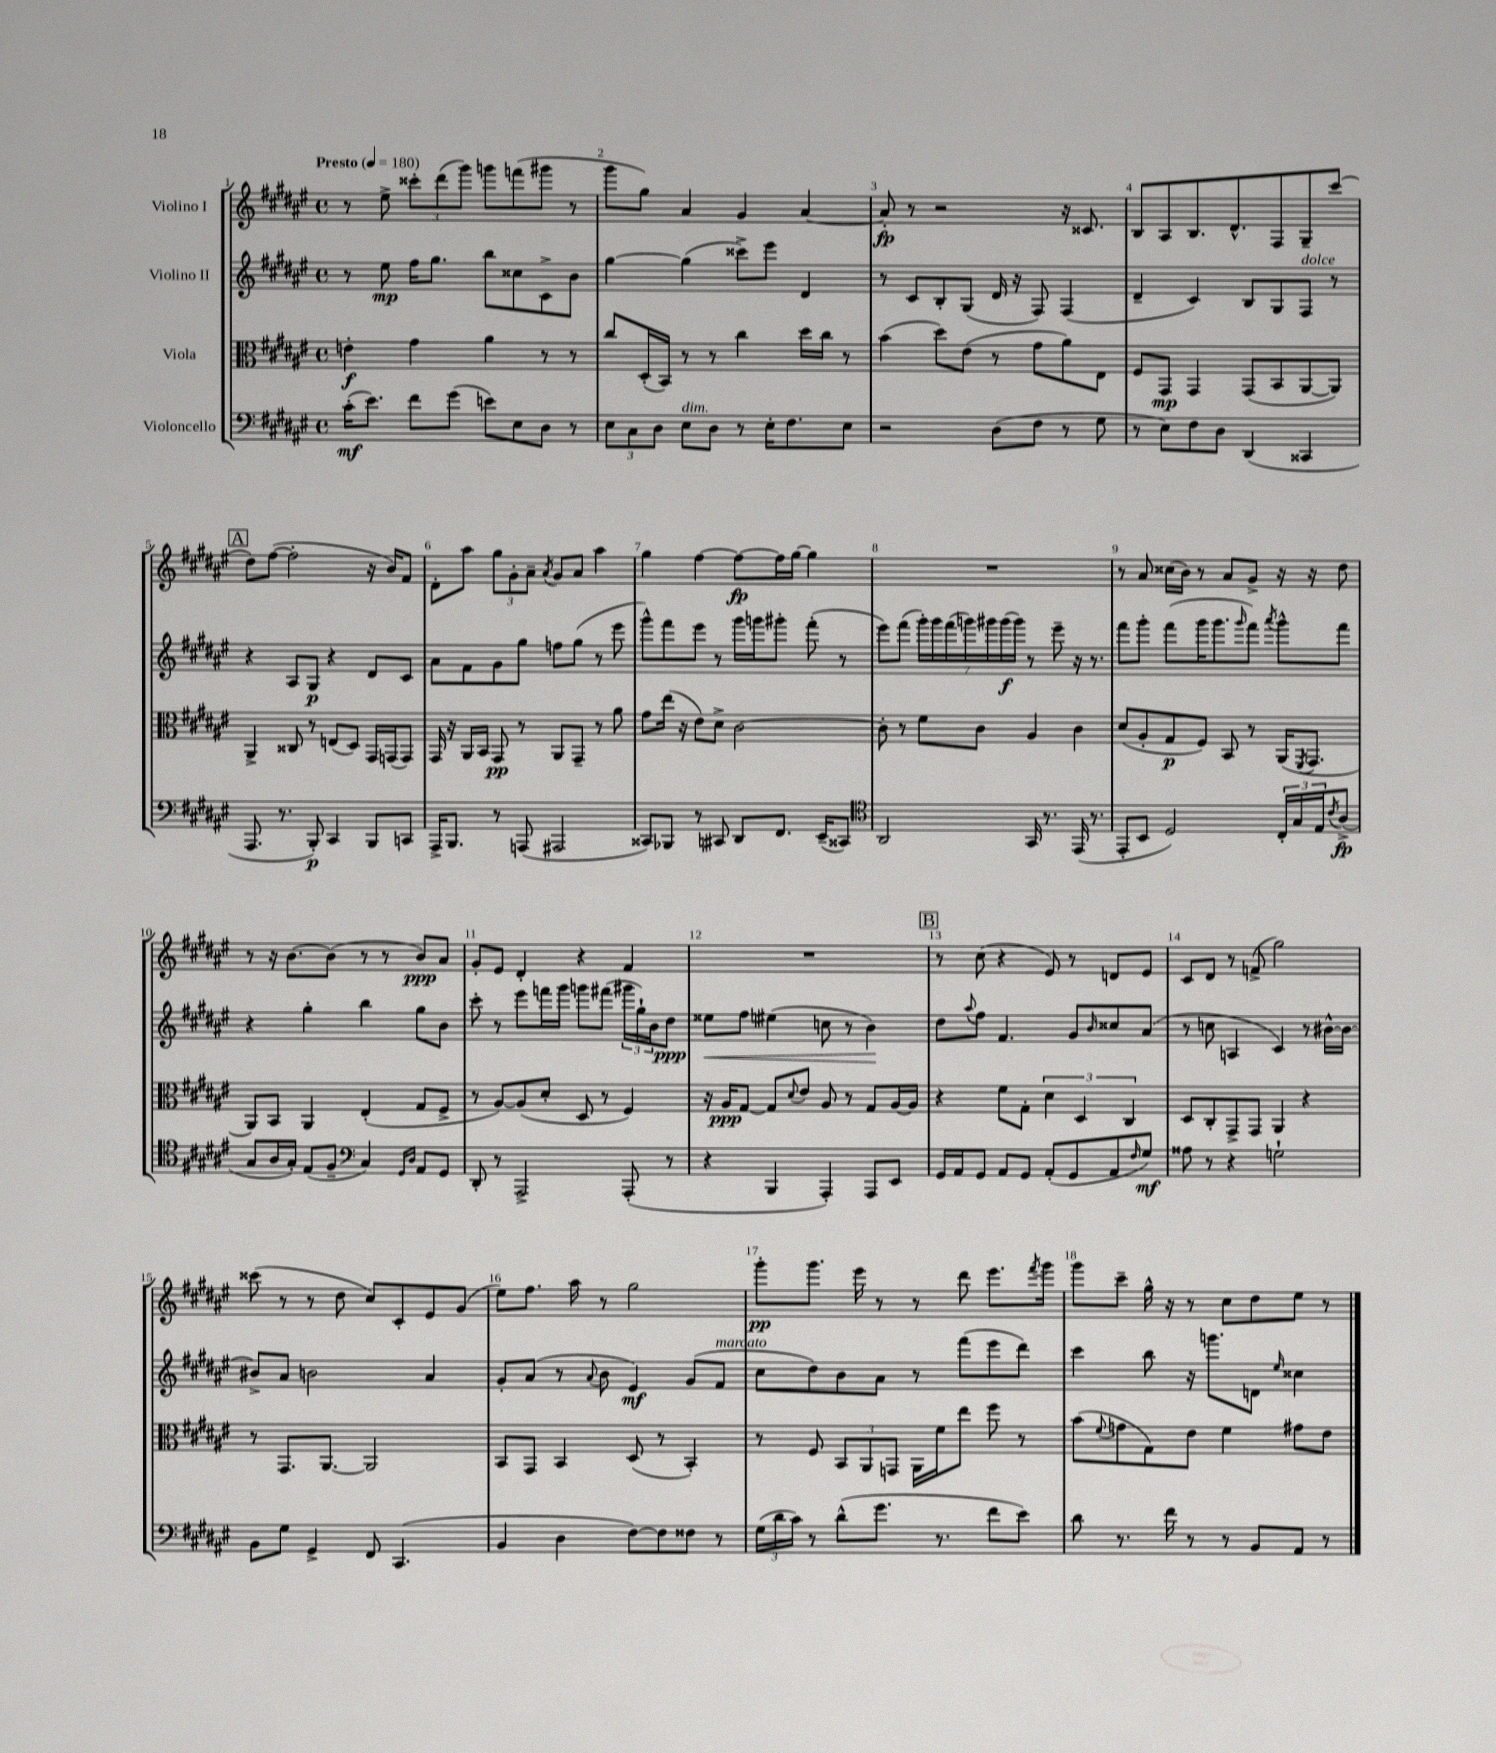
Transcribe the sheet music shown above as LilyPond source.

<<
\new StaffGroup <<
\new Staff = "s0" \with { instrumentName = "Violino I" } {
    \clef treble \key fis \major \defaultTimeSignature \time 4/4 \tempo "Presto" 4 = 180
    r8 eis''8-> \tuplet 3/2 { cisis'''8-. dis'''8( gis'''8) } g'''8 f'''8( gis'''8 r8 |
    gis'''8 gis''8) ais'4 gis'4 ais'4~ |
    ais'8-.\fp r8 r2 r16 cisis'8. |
    b8 ais8 b8. dis'8.-^ fis8 gis8-- cis'''8( |
    \mark \markup { \box "A" } dis''8) fis''8~( fis''2-. r16 b'16) fis'8 |
    dis'8-. ais''8 \tuplet 3/2 { gis''8 gis'8-. ais'8-- } \acciaccatura { ais'8 } gis'8 ais'8 ais''4 |
    gis''4 fis''4~ fis''8~\fp fis''16 gis''16~ gis''4 |
    R1 |
    r8 ais'8 cisis''16( b'16) r8 ais'8 gis'8-> r16 r16 dis''8 |
    r8 r16 b'8.~ b'8( r8 r8 b'8\ppp) ais'8 |
    gis'8-. eis'8 dis'4-. r4 fis'4 |
    R1 |
    \mark \markup { \box "B" } r8 cis''8( r4 eis'8) r8 d'8 eis'8 |
    cis'8 dis'8 r8 f'8->( gis''2) |
    cisis'''8( r8 r8 dis''8 cis''8) cis'8-. eis'8 gis'8( |
    eis''8) fis''8. ais''16 r8 gis''2 |
    gis'''8-.\pp gis'''8. eis'''16 r8 r8 dis'''8 eis'''8. \acciaccatura { fis'''8 } gis'''16 |
    gis'''8 cis'''8-- gis''16-^ r16 r8 cis''8 dis''8 eis''8 r8 \bar "|." |
}
\new Staff = "s1" \with { instrumentName = "Violino II" } {
    \clef treble \key fis \major \defaultTimeSignature \time 4/4
    r8 eis''8\mp fis''16 gis''8. b''8 cisis''8 cis'8-> b'8 |
    gis''4~ gis''4( cisis'''8->) eis'''8 dis'4 |
    r8 cis'8 b8-. gis8( dis'16 r16 fis8) fis4( |
    dis'4-- cis'4) b8 gis8 fis8^\markup { \italic "dolce" } r8 |
    \mark \markup { \box "A" } r4 ais8 gis8\p r4 dis'8 cis'8 |
    ais'8 fis'8 gis'8 gis''8 f''8 gis''8( r8 eis'''8 |
    gis'''8-^) fis'''8 eis'''8 r8 gis'''16 g'''16 gis'''8-. fis'''8-.( r8 |
    eis'''8) fis'''8( \tuplet 7/4 { gis'''16-.) gis'''16 fis'''16( g'''16) gis'''16 gis'''16\f( gis'''16) } r8 eis'''8-- r16 r8. |
    fis'''8 gis'''8-. fis'''8( gis'''16 gis'''8. \grace { gis'''16 } fis'''8) \acciaccatura { ais'''8 } gis'''8-^ fis'''8 |
    r4 gis''4-. b''4 gis''8 b'8 |
    cis'''8-. r8 eis'''8 f'''16 gis'''16 g'''8 fis'''8( \tuplet 3/2 { gis'''16 gis''16-!) b'16 } dis''8\ppp |
    eisis''8\< fis''8 eis''4( c''8 r8 b'4\!) |
    \mark \markup { \box "B" } dis''8 \appoggiatura { ais''8 } fis''8 fis'4. gis'8 \grace { b'16 } cisis''8 ais'8( |
    r8 c''8 a4 cis'4) r8 bis'16~-^ bis'16~ |
    bis'8-> ais'8 b'2 ais'4 |
    gis'8-. ais'8( r8 \appoggiatura { ais'8 } b'8 eis'4\mf) gis'8( fis'8^\markup { \italic "marcato" } |
    cis''8 dis''8) b'8 ais'8 r8 fis'''8( eis'''8 dis'''8) |
    cis'''4 b''8 r16 g'''8. d'8 \grace { eis''16 } cisis''4 \bar "|." |
}
\new Staff = "s2" \with { instrumentName = "Viola" } {
    \clef alto \key fis \major \defaultTimeSignature \time 4/4
    e'4-.\f gis'4 ais'4 r8 r8 |
    cis''8 dis16-.( b,16) r8 r8 cis''4 dis''16 cis''16 r8 |
    b'4( dis''8) eis'8( r8 gis'8 ais'8) eis8 |
    fis8 gis,8\mp gis,4 gis,8( b,8 ais,8~ ais,8) |
    \mark \markup { \box "A" } ais,4-> cisis8 r8 e8( dis8) gis,16 g,16( g,8) |
    gis,16 r16 ais,16 b,16 gis,8\pp r8 ais,8 gis,8-- r8 ais'8 |
    gis'8 eis''16( r16 eis'8) dis'8-> cis'2~ |
    cis'8-. r8 fis'8 cis'8 ais4 cis'4 |
    dis'8( ais8-. gis8\p fis8) b,8 r8 ais,16( \acciaccatura { fis,8 } gis,8. |
    ais,8) b,8 ais,4 eis4-.( gis8 fis8-> |
    r8 ais8~) ais8( dis'8-. dis8 r8 fis4) |
    r16 ais16\ppp gis8~ gis8 \appoggiatura { dis'8 } eis'8 ais8 r8 gis8 ais16~ ais16 |
    \mark \markup { \box "B" } r4 fis'8 gis8-. \tuplet 3/2 { dis'4 dis4 cis4 } |
    dis8 cis8-. gis,8-> gis,8 ais,4 r4 |
    r8 gis,8. ais,8.~ ais,2 |
    b,8 gis,8 b,4 dis8( r8 b,4-.) |
    r8 fis8 \tuplet 3/2 { b,8 ais,8 g,8 } ais,16 fis'16 eis''8 fis''8 r8 |
    b'8( \appoggiatura { fis'8 } g'8 gis8) eis'8 fis'4 gis'8 eis'8 \bar "|." |
}
\new Staff = "s3" \with { instrumentName = "Violoncello" } {
    \clef bass \key fis \major \defaultTimeSignature \time 4/4
    cis'16-.\mf( eis'8.) fis'8 gis'8( e'8) eis8 dis8 r8 |
    \tuplet 3/2 { eis8 cis8 dis8 } eis8^\markup { \italic "dim." } dis8 r8 eis16-. fis8. eis8 |
    r2 dis8( fis8 r8 gis8 |
    r8 eis8) fis8 dis8 dis,4( cisis,4 |
    \mark \markup { \box "A" } ais,,8. r8. b,,8-.\p) cis,4 b,,8 c,8 |
    ais,,16-> b,,8. r8 a,,8( ais,,2 |
    cisis,8) bes,,8 r8 cis,8 dis,8 fis,8. eis,16--( cisis,8) |
    \clef tenor ais,2 gis,16 r8. eis,16( r8. |
    eis,8-. b,8 dis2) \tuplet 3/2 { cis16-. gis16 eis16 } \acciaccatura { cis'8 } ais8->\fp( |
    gis8 ais16 gis16-.) eis8( fis8-- \clef bass cis4) \grace { gis,16 dis16 } ais,8 gis,8 |
    dis,8-. r8 ais,,2-> ais,,8-.( r8 |
    r4 b,,4 ais,,4-.) ais,,8 eis,8 |
    \mark \markup { \box "B" } gis,16 ais,16 gis,8 ais,8 gis,8 ais,8-.( gis,8 ais,8 \grace { fis16 } gis8\mf) |
    aisis8 r8 r4 g2-! |
    b,8 gis8 gis,4-> fis,8 cis,4.( |
    b,4 dis4 fis8~) fis8 fisis8 r8 |
    \tuplet 3/2 { gis16( dis'16 cis'16) } r8 dis'8-^( gis'8. r8. fis'8 eis'8) |
    dis'8 r8. fis'16 r8 r8 b,8 ais,8 r8 \bar "|." |
}
>>
>>
\layout { \context { \Score \override BarNumber.break-visibility = ##(#f #t #t) barNumberVisibility = #all-bar-numbers-visible } }
